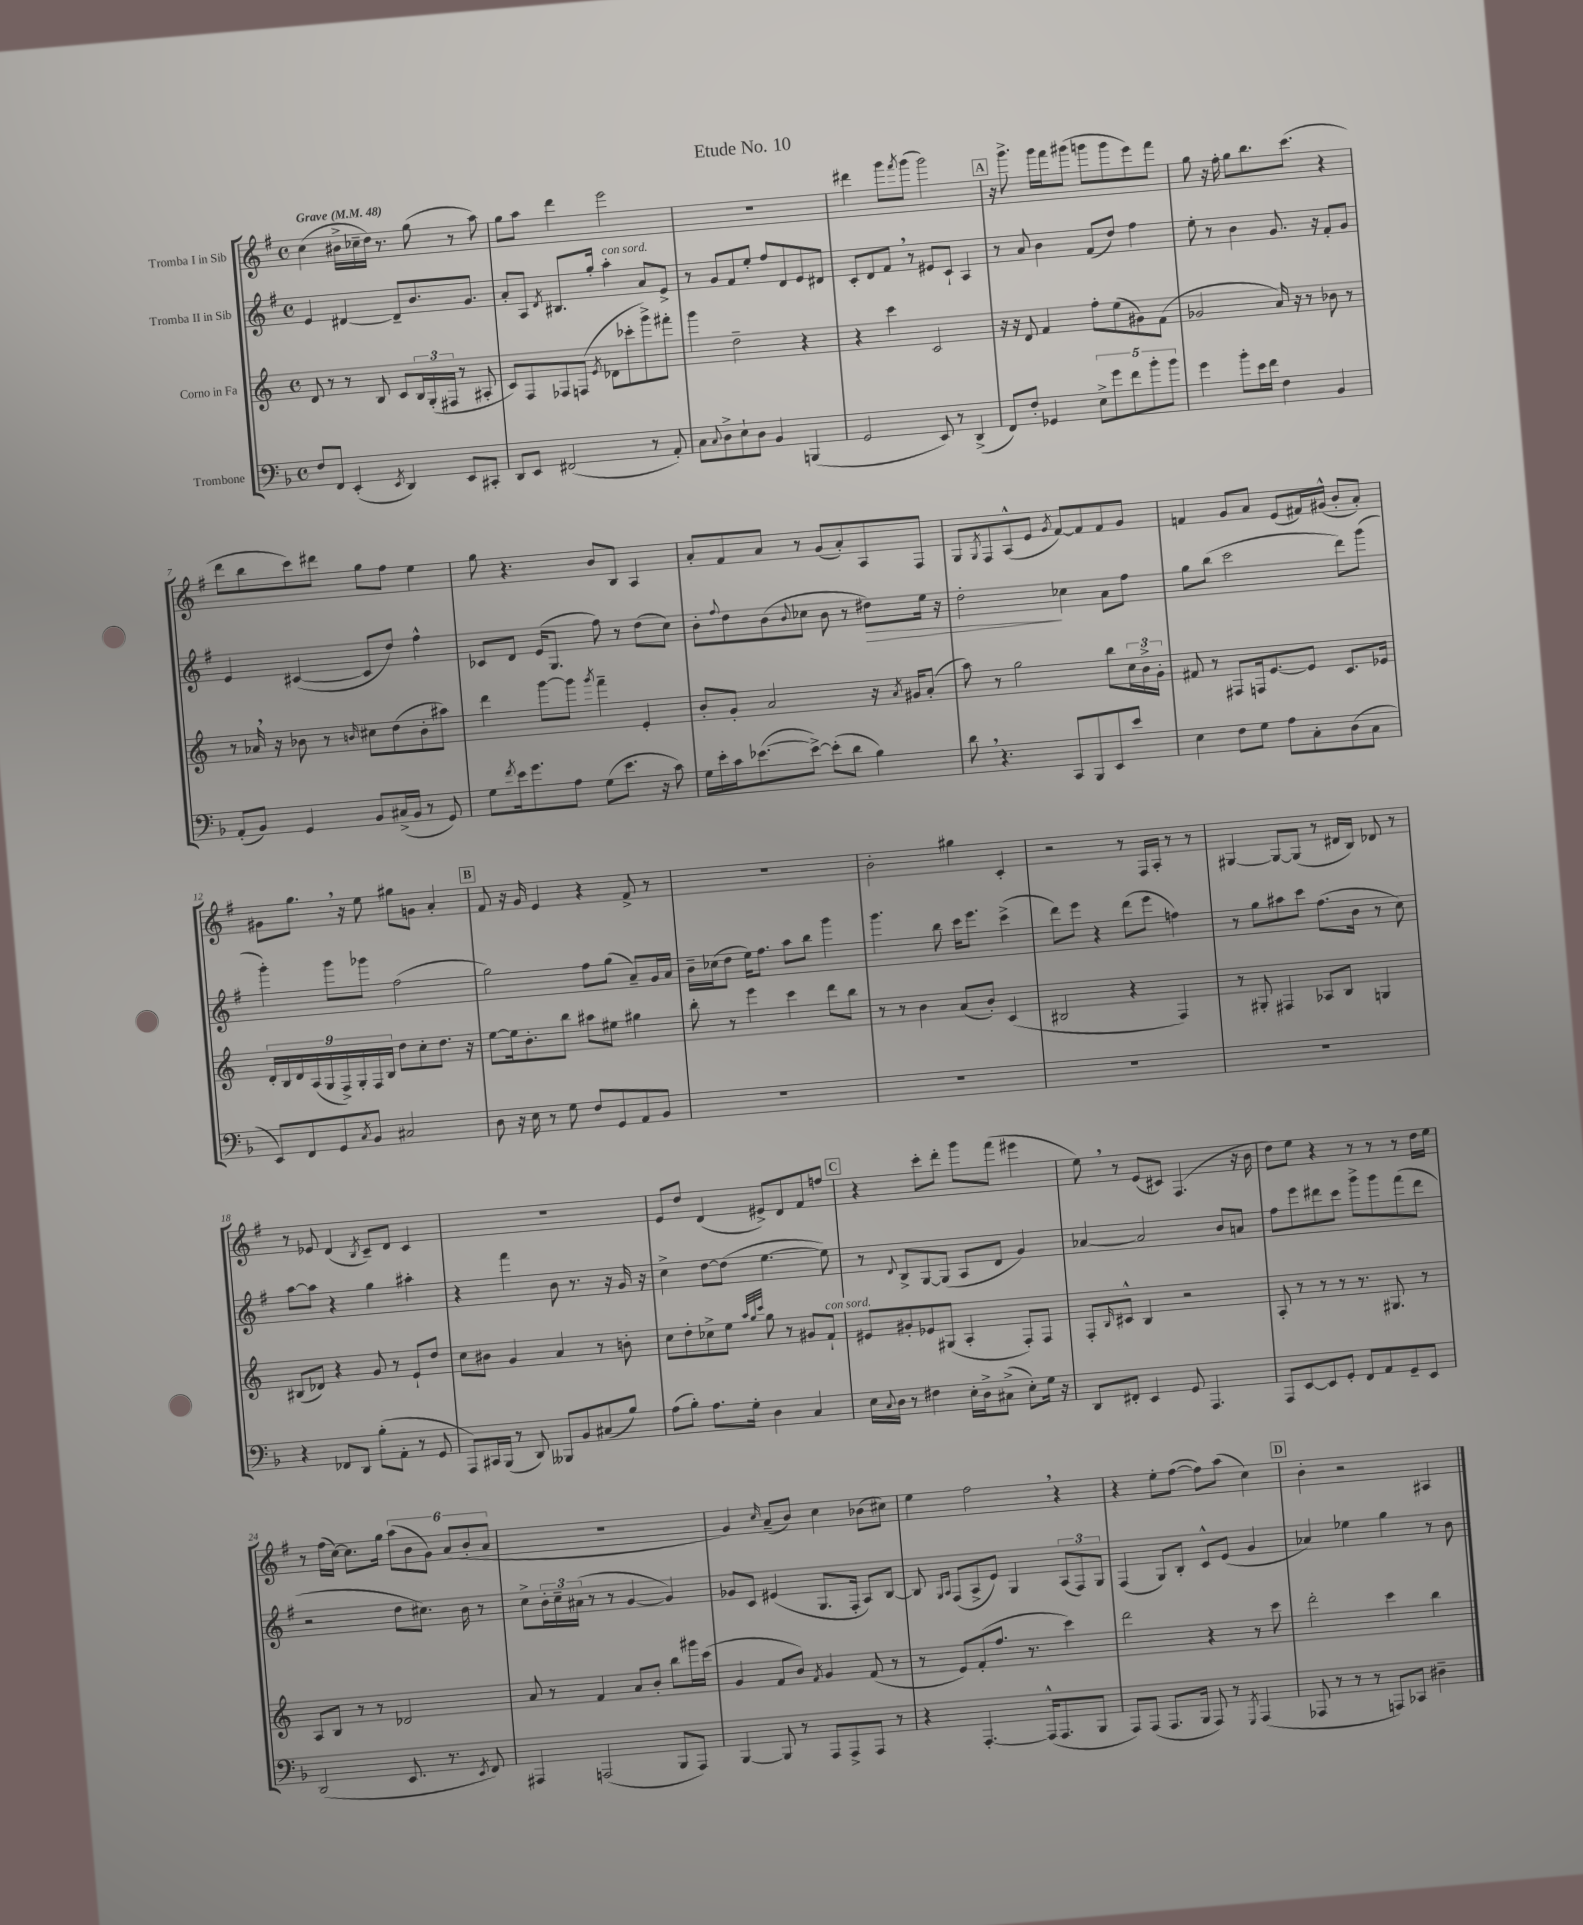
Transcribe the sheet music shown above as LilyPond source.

\header { title = "Etude No. 10" }
<<
\new StaffGroup <<
\new Staff = "s0" \with { instrumentName = "Tromba I in Sib" } {
    \clef treble \key g \major \defaultTimeSignature \time 4/4 \tempo "Grave" 4 = 48
    c''4( bis'16-> ces''16-- d''16) r8. g''8( r8 a''8) |
    g''8 a''8 d'''4 e'''2 |
    R1 |
    dis'''4 g'''8 \acciaccatura { fis'''8 } g'''8( g'''2) |
    \mark \markup { \box "A" } r16 g'''8.-> g'''16 fis'''16 gis'''8( g'''8 g'''8 e'''8) fis'''8 |
    g''8 r16 fis''16-. g''8 b''8. c'''8.( r4 |
    d'''8 b''8 c'''8) dis'''8 g''8 fis''8 e''4 |
    g''8 r4. b'8 b8 a4 |
    a'8-. fis'8 a'8 r8 g'8( a'8-.) a8 fis8 |
    g8 \acciaccatura { g8 } fis8 a8-^( e'8 \acciaccatura { g'8 } fis'8~) fis'8 fis'8 g'8 |
    f'4 g'8 a'8 e'8( fis'16) gis'16-^( b'8-. a'8-.) |
    gis'8 g''8. \breathe r16 e''8 gis''8 g'8 a'4-. |
    \mark \markup { \box "B" } fis'8 r16 g'16 e'4 r4 fis'8-> r8 |
    R1 |
    b'2-. gis''4 c'4-. |
    r2 r8 fis16 a16-. r8 r8 |
    gis4~ gis8~ gis8( r8 dis'16 b16) des'8 r8 |
    r8 ees'8 d'4( \acciaccatura { b8 } c'8--) d'8 c'4 |
    R1 |
    e'8 d''8 d'4( eis'8->) d'8 fis'8 f''8 |
    \mark \markup { \box "C" } r4 c'''8-. d'''8-. g'''8 fis'''8( eis'''4 |
    e''8) \breathe r8 e'8( cis'8) fis4.( r16 b'16 |
    d''8) e''8 r4 r8 r8 r8 d''16 e''16 |
    r8 fis''16( c''16~) c''8. g''16 \tuplet 6/4 { a''8( b'8 g'8) a'8( b'8-. a'8 } |
    R1 |
    g'4) \grace { c''16 } a'8--( b'8) c''4 bes'8( cis''8) |
    e''4 fis''2 \breathe r4 |
    r4 e''8-. fis''8~( fis''8) a''8( c''4) |
    \mark \markup { \box "D" } b'4-. r2 ais4 \bar "|." |
}
\new Staff = "s1" \with { instrumentName = "Tromba II in Sib" } {
    \clef treble \key g \major \defaultTimeSignature \time 4/4
    e'4 dis'4~ dis'8-- b'8. g'8. |
    a'8-. a8 \acciaccatura { d'8 } bis8. g''16-. a''4-.^\markup { \italic "con sord." } a'8 e'8-> |
    r8 g'8 fis'8 e''8-. fis''8 d'8 e'8 dis'8 |
    c'8-. d'8 fis'8 \breathe r8 eis'8 c'8-! a4 |
    \mark \markup { \box "A" } r8 a'8 b'4 fis'8( d''8) fis''4 |
    e''8-. r8 b'4 g'8. r16 fis'8-. g'8 |
    e'4 cis'4~( cis'8 d''8) fis''4-^ |
    ces'8 d'8 e'16( g8. fis''8) r8 d''8( c''8) |
    b'8-. \appoggiatura { fis''8 } d''8 b'8( \appoggiatura { b'8 } ces''8 b'8 r8 dis''8\>) e''16 r16 |
    d''2-.\! ces''4 a'8 fis''8 |
    g''8 b''8( c'''2 d'''8) g'''8( |
    g'''4-.) g'''8 ges'''8 fis''2( |
    \mark \markup { \box "B" } g''2) fis''8 g''8( a'8--) g'16 a'16 |
    b'16-- ces''16( d''8 e''16) fis''8. a''8 b''8 g'''4 |
    g'''4. b''8 c'''16 e'''8. c'''4->( |
    d'''8) e'''8 r4 d'''8( e'''8 f''4) |
    r8 g''8 ais''8 c'''8 fis''8.( b'16 r8 c''8) |
    a''8~ a''8 r4 g''4 ais''4-. |
    r4 fis'''4 b'8 r8. r16 g'16 r16 |
    c''4-> d''8~ d''8( e''4.~ e''8) |
    \mark \markup { \box "C" } r8 \appoggiatura { d'8 } b8-> g8~ g8( a8 d'8 g'4) |
    aes'4~ aes'2 b'8 a'8 |
    fis''8 e'''8 dis'''8 c'''8 g'''8-> g'''8 fis'''8( dis'''8 |
    r2 d''8 cis''8.) b'16 r8 |
    c''8-> \tuplet 3/2 { b'16-. c''16-- ais'16( } r8 r8 g'4~ g'4) |
    ges'8 c'8 eis'4( g8. fis16-. a8) b8~ |
    b8 \grace { g16 a16 } fis8( a8-> e'8) g4 \tuplet 3/2 { a8( fis8) g8 } |
    fis4( g8) b8-. c'8-^ e'8( g'4 |
    \mark \markup { \box "D" } aes'4) ees''4 g''4 r8 b'8 \bar "|." |
}
\new Staff = "s2" \with { instrumentName = "Corno in Fa" } {
    \clef treble \key c \major \defaultTimeSignature \time 4/4
    d'8 r8 r8 b8 c'8 \tuplet 3/2 { b16 g16-.( fis16 } r8 ais8-. |
    c'8) f8 fes8 f8( \acciaccatura { e'8 } des'8 ces'''8-. g'''8->) fis'''8-. |
    g'''4 d''2-- r4 |
    r4 c'''4 c'2 |
    \mark \markup { \box "A" } r16 r16 d'8 f'4 f''8-. e''8( gis'8) f'8( |
    ges'2 a'16) r16 r8 bes'8 r8 |
    r8 aes'16 \breathe r16 bes'8 r8 \grace { b'16 } cis''8 d''8( b'8-. ais''8) |
    d'''4 g'''8~ g'''8 \acciaccatura { g'''8 } f'''4-- e'4-. |
    b'8-. g'8-. a'2 r16 \acciaccatura { a'8 } gis'16 a'8-.( |
    a''8) r8 g''2 b''8 \tuplet 3/2 { c''16 b'16-> g'16-. } |
    fis'8 r8 fis8 f16 e'8.~ e'8 c'8. ees'16 |
    \tuplet 9/8 { d'16-. b16 d'16 a16( g16 f16->) g16-. f16 b16 } d''8 c''8-. d''8. r16 |
    \mark \markup { \box "B" } e''8~ e''16 b'8.-. b''8 ais''8 eis''8 gis''4 |
    b''8-. r8 e'''4 c'''4 d'''8 b''8 |
    r8 r8 b'4 a'8( b'8-.) c'4( |
    bis2 r4 f4) |
    r8 gis8-. fis4 aes8 b8 g4 |
    bis8( des'8) r4 g'8 r8 e'8-! d''8 |
    c''8 bis'8 g'4 a'4 r8 b'8-. |
    c''8 d''8-. ces''8-> e''8 \grace { a''32 g''32 c'''32 } g''8 r8 gis'8 f'8-!^\markup { \italic "con sord." } |
    \mark \markup { \box "C" } eis'8 gis'8-. ees'8 gis8( a4-. f8-.) f8 |
    f8-. \grace { b16 } cis'8-^ b4 r2 |
    a8-. r8 r8 r8 r8. gis8. r8 |
    a8 b8 r8 r8 des'2 |
    a'8 r8 f'4 a'8 b'8-. b''8 gis'''16 c'''16( |
    g'4 f'8 b'8) \acciaccatura { f'8 } g'4 f'8( r8 |
    r8 e'8) f'8-.( f''8. r8. c'''4) |
    d'''2 r4 r8 c'''8 |
    \mark \markup { \box "D" } d'''2-. c'''4 b''4 \bar "|." |
}
\new Staff = "s3" \with { instrumentName = "Trombone" } {
    \clef bass \key f \major \defaultTimeSignature \time 4/4
    f8 f,8 e,4-.( \acciaccatura { e,8 } d,4) e,8 cis,8-. |
    d,8 e,8 fis,2( r8 a,8-.) |
    c8 \appoggiatura { c8 } d8-> e8-! d8 bes,4 b,,4( |
    g,2 e,8) r8 d,4->( |
    \mark \markup { \box "A" } f,8) f8-. ges,4 \tuplet 5/4 { e8-> g'8 f'8 bes'8-. bes'8 } |
    g'4 bes'8-. e'16 f'16 f4 bes,4 |
    a,8-.( bes,8) g,4 bes,8 cis16->( bes,16 r8 g,8) |
    g8 \acciaccatura { f'8 } e'16 g'8. a8 g8( e'8. r16 c'8) |
    g16 e'16-. c'16 ees'8.~( ees'8~->) ees'8-.( d'8 bes4) |
    d'8 \breathe r4. c,8 bes,,8 e,8 e'8 |
    e4 f8 g8 a8 c8-. d8( c8 |
    e,8) f,8 g,8 \acciaccatura { c8 } bes,8 cis2 |
    \mark \markup { \box "B" } d8 r16 e16 r8 g8 f8 g,8 a,8 bes,8 |
    R1 |
    R1 |
    R1 |
    R1 |
    r4 fes,8 d,8 bes8-.( a,8-. r8 g,8 |
    a,,8) cis,16 bes,,16( r8 d,8) beses,,8 bes,8 cis8( bes8) |
    a8( bes8-.) a8. g16-. d4 c4 |
    \mark \markup { \box "C" } e16 \appoggiatura { c8 } d16 r8 fis4 e16-. d16-> cis8->( e8-.) g16 r16 |
    d,8 fis,8-. e,4 g,8 a,,4. |
    a,,8 e,8~ e,8 g,8-. f,8 a,8 g,8-- e,8 |
    d,2( e,8. r8. \acciaccatura { e,8 } f,8) |
    ais,,4 a,,2( bes,,8 a,,8) |
    bes,,4~ bes,,8 r8 a,,8 a,,8-> a,,8 r8 |
    r4 a,,4.~-. a,,16-^( a,,8. bes,,8 |
    a,,8) a,,8( a,,8. bes,,16 a,,8) r8 \acciaccatura { g,,8 } a,,4( |
    \mark \markup { \box "D" } aes,,8 r8 r8 r8 a,,8) ces,8 dis4-- \bar "|." |
}
>>
>>
